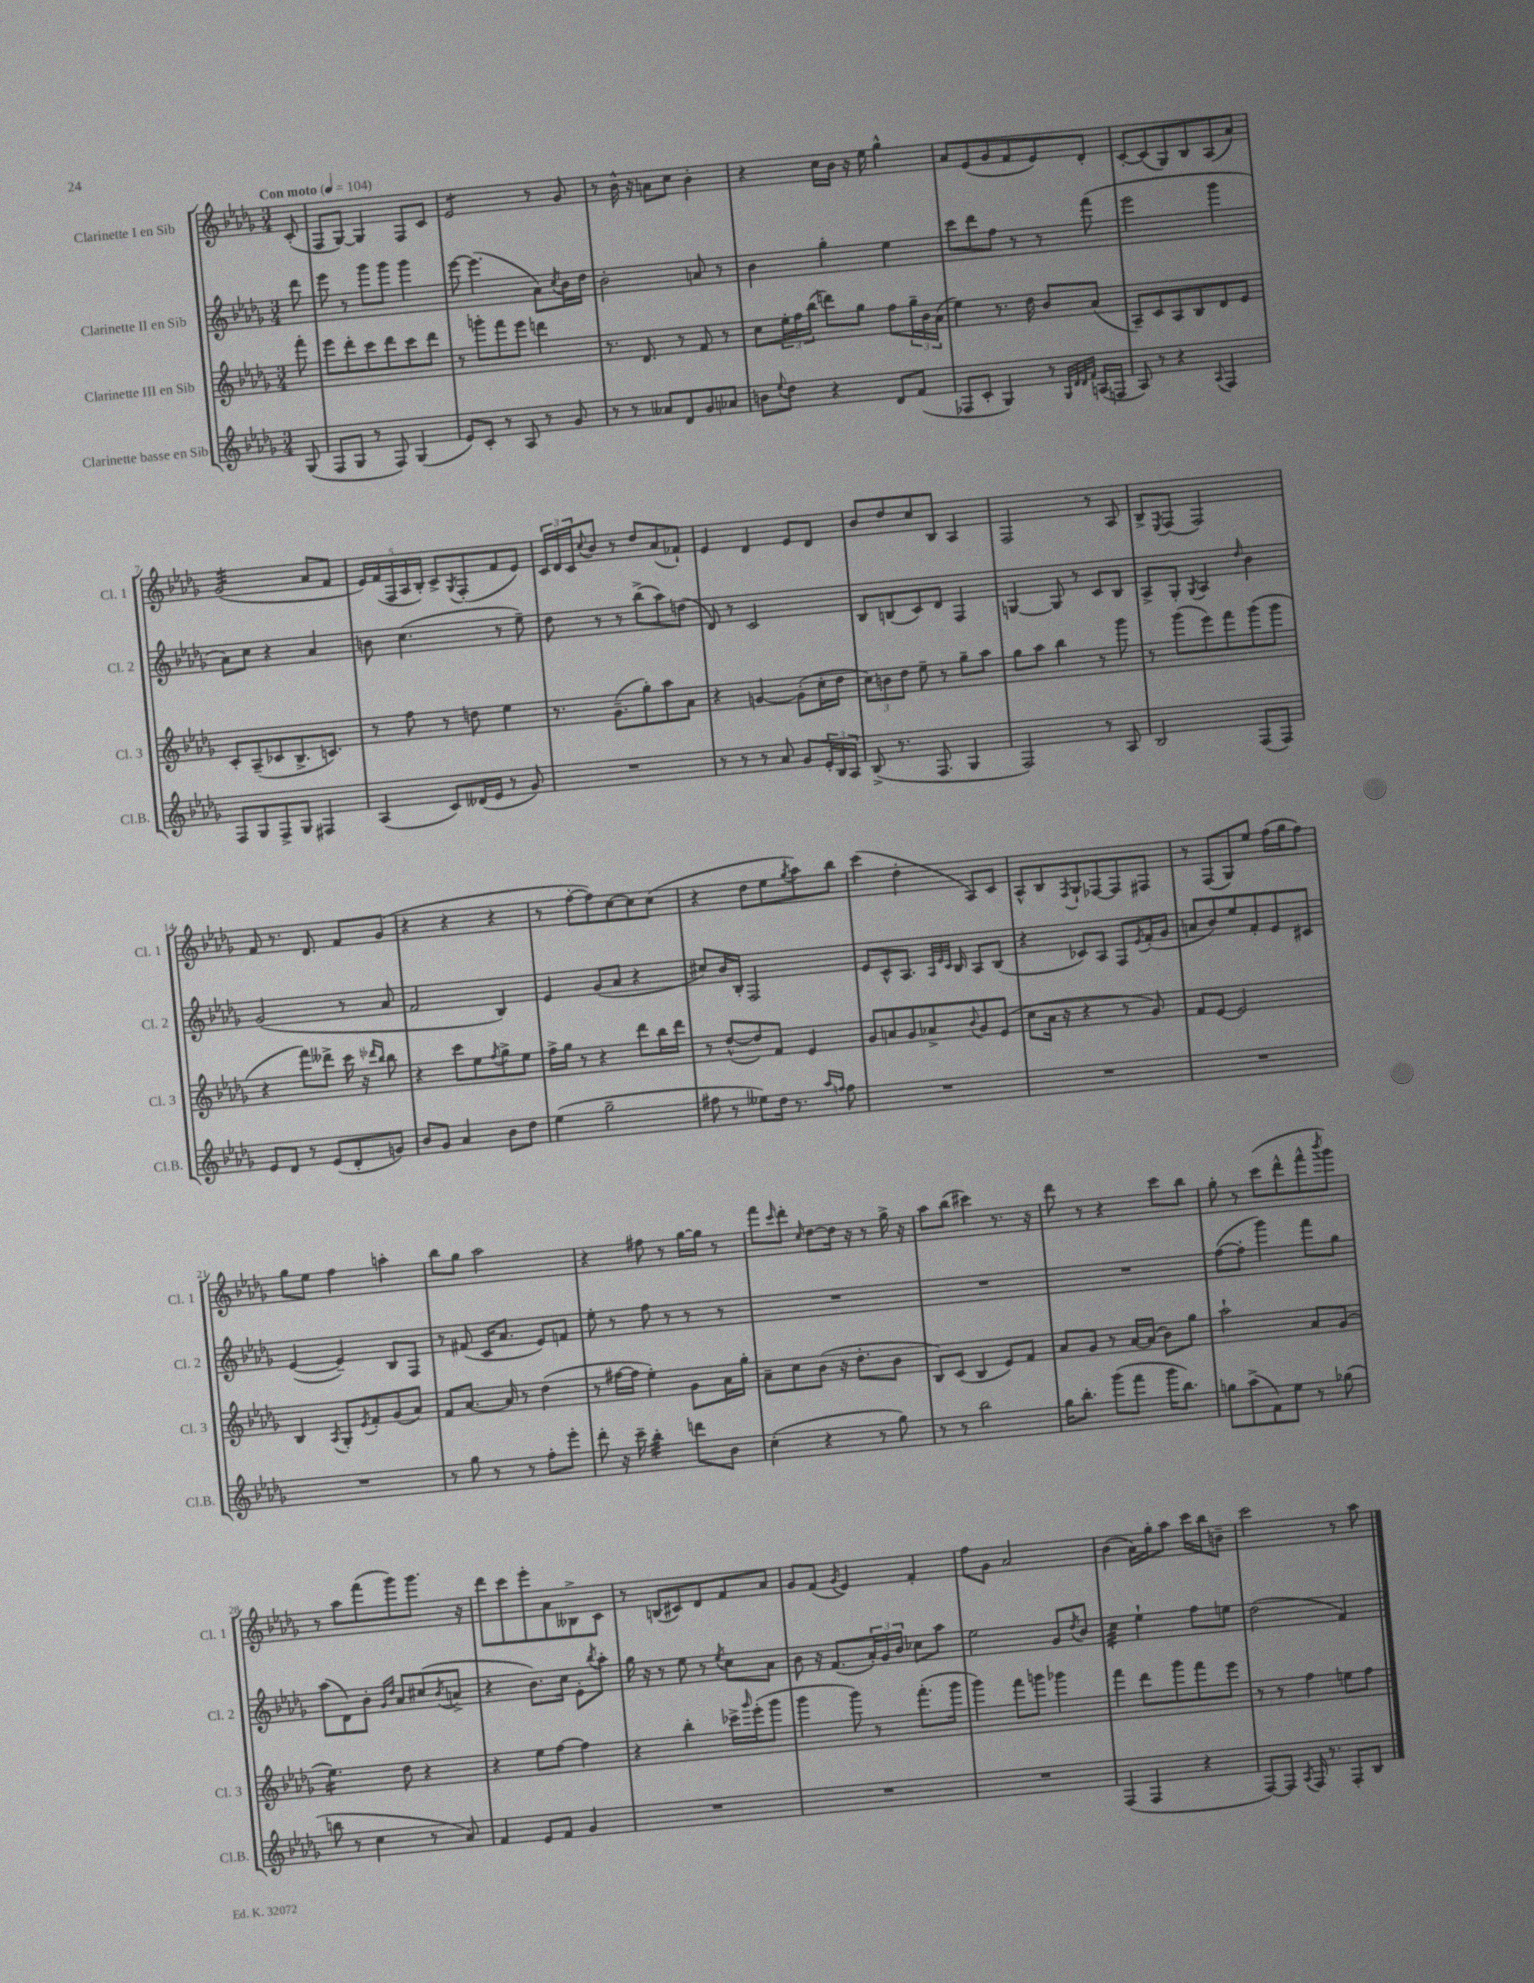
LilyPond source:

<<
\new StaffGroup <<
\new Staff = "s0" \with { instrumentName = "Clarinette I en Sib" shortInstrumentName = "Cl. 1" } {
    \clef treble \key des \major \numericTimeSignature \time 3/4 \partial 8 \tempo "Con moto" 4 = 104
    c'8-.( |
    f8 ges8~) ges4 f8 c'8 |
    ees'2:8 r8 ges'8 |
    r8 bes'16-^ r16 a'8 c''8 bes'4-. |
    r4 c''16 bes'16 r16 ees''16 ges''4-^ |
    aes'8 ees'8( ges'8 f'8 ees'8) des'8-. |
    c'8~-. c'8( ges8) bes8 aes8( aes'8) |
    ges'2:32( aes'8 f'8 |
    \tuplet 5/4 { ees'16) f'16( f16 aes16 bes16-.) } c'8-> \acciaccatura { ges8 } f8-.( f'8 ees'8) |
    \tuplet 3/2 { c'16 des'16 c'16 } \appoggiatura { c''8 } bes'8 r8 des''8 aes'8( fes'8-!) |
    ees'4 des'4 ees'8 des'8 |
    bes'8 des''8 c''8 bes8 aes4 |
    f2 r8 aes8 |
    bes8-> \acciaccatura { ees8 } f8( f2) |
    f'8 r8. des'8. f'8 ges'8( |
    r4 r4 r4 |
    r8 f''8~-. f''8) c''8~ c''8 c''8( |
    r4 des''8 ees''8 \acciaccatura { ges''8 } aes''8) bes''8 |
    c'''4( des''4-. aes8) c'8 |
    aes8-^ bes8 \acciaccatura { f8 } ges8-! fes8~ fes8 fis8 |
    r8 f8( ges8) ees''8 f''16( ges''16 f''8) |
    ges''8 ees''8 f''4 a''4-. |
    bes''8 ges''8 aes''2 |
    r4 fis''8 r8 ges''16~ ges''16 r8 |
    f'''8 \grace { c'''16 } des'''8-. \grace { c''16 } des''8~ des''16 r16 r8 ges''16-> r16 |
    aes''8 bes''8( cis'''4) r8. r16 |
    des'''8 r8 r4 c'''8 bes''8 |
    ges''8-. r8 c'''8( des'''8-^ f'''8-^ \acciaccatura { bes'''8 } ges'''8) |
    r8 aes''8 f'''8( ges'''8) ges'''8. r16 |
    des'''8 c'''8 ees'''8-. aes'8 beses8-> c'8 |
    r8 b8( cis'8) des'8 f'8 aes'8 |
    ges'8 f'8( \acciaccatura { ges'8 } ees'4) f'4-. |
    f''8 ges'8 aes'2 |
    bes'4( aes'16) ges''16-. aes''8 c'''16 bes''16 b'8-- |
    c'''2 r8 aes''8 \bar "|." |
}
\new Staff = "s1" \with { instrumentName = "Clarinette II en Sib" shortInstrumentName = "Cl. 2" } {
    \clef treble \key des \major \numericTimeSignature \time 3/4 \partial 8
    des'''8 |
    ees'''8 r8 ges'''8 ges'''8 ges'''4 |
    ees'''8~ ees'''4.( aes'8) \acciaccatura { c''8 } bes'16 des''16 |
    bes'2-. a'8 r8 |
    bes'4 ges''4-. ees''4 |
    c'''8 des'''8 f''8 r8 r8 f'''8( |
    ees'''2 ges'''4 |
    aes'8) c''8 r4 aes'4 |
    b'8 c''4.( r8 ees''8--) |
    des''8 r8 r8 bes''8->( aes''8) d''8( |
    des'8) r8 c'2 |
    bes8 b8( c'8) des'8 f4 |
    g4~ g8 r8 c'8 bes8 |
    aes8-> ges8-. \acciaccatura { ges8 } aes4 \grace { des''16 } bes'4 |
    ges'2( r8 aes'8 |
    f'2 bes4) |
    ees'4 ges'8( aes'8 r4 |
    cis''8) bes'16 bes16-. f2 |
    ees'8 c'8-^ aes8. \grace { aes32 ees'32 c'32 } bes16 aes8 bes8( |
    r4 ces'8) aes8 f8 \acciaccatura { ees'8 } f'16-.( ges'16 |
    a'8 bes'8) ees''8 f'8-. ees'8 cis'8 |
    ees'4~( ees'4--) bes8 f8 |
    r8 fis'8( c'16 aes'8. ees'8) f'8 |
    ees''8-. r8 f''8 r8 r8 r8 |
    R2. |
    R2. |
    R2. |
    f''8~( f''8-. ges'''4) f'''8 ges''8 |
    aes''8( des'8) bes'8-. \grace { ges'16 des''16 } aes'8 cis''8( \acciaccatura { bes'8 } a'8-> |
    r4 bes'8.) c''16 ees'8-. \acciaccatura { bes''8 } aes''8-. |
    ges''16 r16 r8 ees''8 r8 \acciaccatura { ees''8 } c''8 aes'8 |
    bes'8 r16 f'8.( \tuplet 3/2 { aes'16-.) ges'16 bes'16 } ces''8 aes''8 |
    ees''2 ges'8 \acciaccatura { des''8 } bes'8 |
    c''4:32 ees''4-! f''8 e''8 |
    des''2( f'4) \bar "|." |
}
\new Staff = "s2" \with { instrumentName = "Clarinette III en Sib" shortInstrumentName = "Cl. 3" } {
    \clef treble \key des \major \numericTimeSignature \time 3/4 \partial 8
    f'''8-. |
    ees'''8 des'''8-. c'''8 des'''8 c'''8 des'''8 |
    r8 g'''8-. f'''8 ees'''8 d'''4 |
    r8. des'8. r8 f'8 r8 |
    c''8 \tuplet 3/2 { ees''16-. f''16 bes''16( } d'''8) ges''8 f''8 \tuplet 3/2 { ges''16-- bes'16 aes'16( } |
    ees''4) r8. des''16 bes'8 aes'8( |
    aes8--) c'8 aes8 bes8 des'8 ees'8 |
    c'8-. aes8--( ces'8 bes8.-> c'8.) |
    r8 f''8 r8 d''8 ees''4 |
    r8. ges'8.--( ges''8-.) aes''8 aes'8 |
    r4 g'4~ g'8-.( c''16-. des''16 |
    \tuplet 3/2 { c''8) b'8 des''8 } ees''8-- r8 ges''8-- aes''8 |
    ges''8 aes''8 bes''4 r8 ges'''8 |
    r8 ges'''8( ees'''8) f'''8 ges'''8( ges'''8 |
    r4 f'''8) deses'''8-> c'''16 r16 \grace { des'''16 bes''16 } bes''8 |
    r4 c'''8 ees''8 \acciaccatura { f''8 } ges''8-> ees''8 |
    f''16-> ges''16 r8 r4 des'''8 bes''16 des'''16 |
    r8 des''8~-^( des''8) f'8 ees'4 |
    ges'8 a'8 ges'8 aes'8-> \appoggiatura { bes'8 } ges'8 ees'8( |
    c''8 aes'16 r16 r4 r8 ges'8) |
    f'8 ees'8~ ees'2 |
    bes4 \acciaccatura { aes8 } ges8-. \acciaccatura { ees'8 } f'8-. ges'8( aes'8) |
    f'8 aes'8.~ aes'16 r8 des''4( |
    r8 fis''16~ fis''16 ees''4-.) ges'8 aes'16 ges''16-. |
    aes'8-- c''8 bes'8( r16 des''8.-. bes'8 |
    bes8) c'8( bes4 ees'8) f'8 |
    aes'8 ges'8 r8 aes'16~ aes'16( bes'8) ges''8 |
    aes''2-! aes'8 ges'8( |
    ees''4.:16) des''8 r4 |
    r4 ees''8 f''8~ f''4 |
    r4 bes''4-. ces'''16-> \grace { ges'''16 } ees'''16-.( ges'''8 |
    ges'''4 ges'''8) r8 f'''8.-.( ges'''16 |
    ges'''4) f'''8 g'''8 ges'''4 |
    f'''4 des'''8 ges'''8 f'''8 ees'''8 |
    r8 r8 f''4 e''8 f''8 \bar "|." |
}
\new Staff = "s3" \with { instrumentName = "Clarinette basse en Sib" shortInstrumentName = "Cl.B." } {
    \clef treble \key des \major \numericTimeSignature \time 3/4 \partial 8
    ges8( |
    f8 ges8 r8 f8) ges4( |
    ees'8) c'8-. r8 aes8 r8 ges'8 |
    r8 r8 aeses'8 des'8 ges'8 aes'8 |
    b'8 \appoggiatura { ees''8 } des''8 r4 des'8 f'8( |
    fes8 c'8-. ges4) r8 \grace { ges32 des'32 des'32 f'32 } a16( f16 |
    aes8) r8 r4 \appoggiatura { aes8 } f4 |
    f8 ges8 f8-> ges8 fis4 |
    aes4( c'8) deses'16( ees'16 r8 ges'8) |
    R2. |
    r8 r8 r8 aes'8 ges'8 \tuplet 3/2 { ees'16-. bes16 aes16 } |
    bes8->( r8. f8. ges4 |
    f2) r8 aes8 |
    bes2 f8( f8) |
    ees'8 des'8 r8 ees'8( des'8-. g'8) |
    bes'8 ges'8 aes'4 bes'8 des''8 |
    ees''4( ges''2-- |
    fis''8 r8 eeses''8) des''16 r8. \grace { aes''16 f''16 } f''8 |
    R2. |
    R2. |
    R2. |
    R2. |
    r8 ges''8 r8 r8 f''8-. ees'''8-. |
    des'''8-. r16 c'''16-- bes''4:32-. d'''8 bes'8 |
    c''4-.( r4 r8 ges''8) |
    r8 r8 bes''2 |
    ges''16 bes''8.-. ges'''8( f'''8 ges'''16 bes''8.) |
    g''8 aes''8->( f'8) ees''8 r8 ges''8( |
    b''8 r8 c''4 r8 aes'8) |
    f'4 ees'8 f'8 ges'4 |
    R2. |
    R2. |
    R2. |
    f4( f4 r4 |
    f8~) f8 \acciaccatura { aes8 } f16 r8. f8-. bes8 \bar "|." |
}
>>
>>
